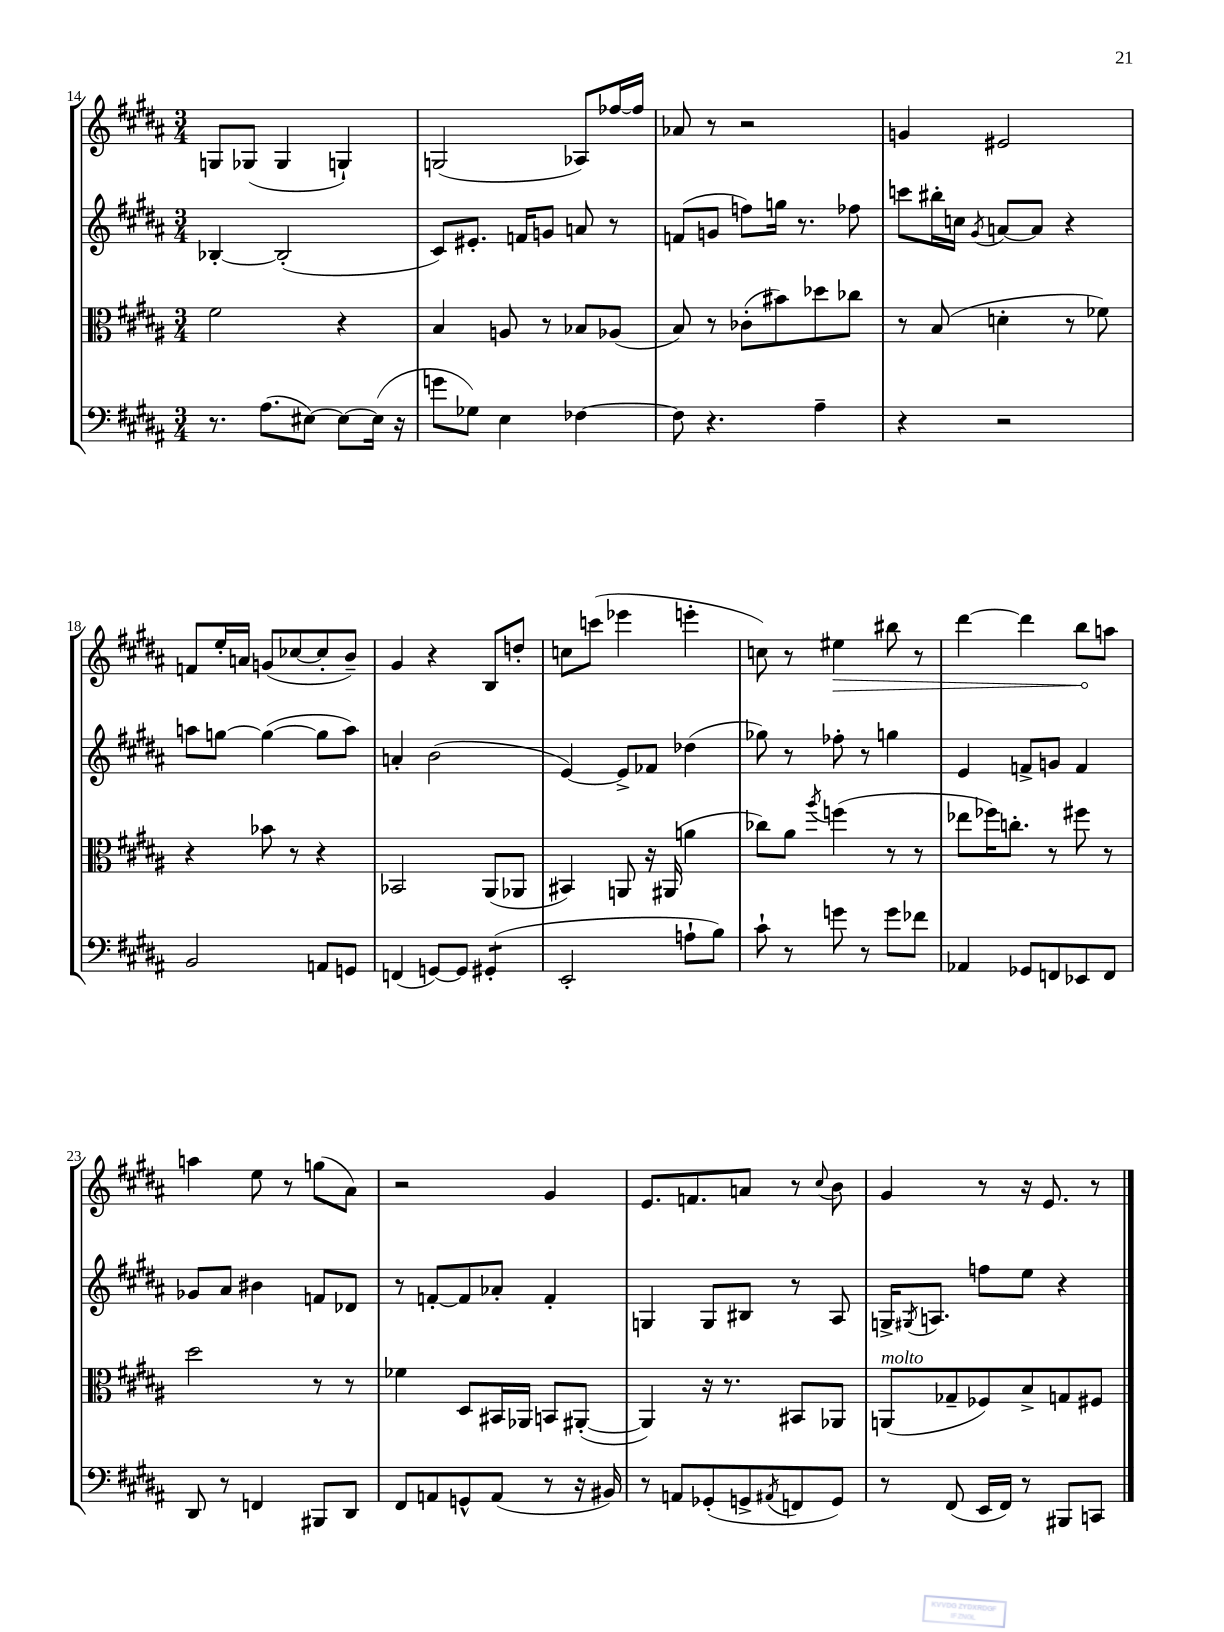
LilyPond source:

<<
\new StaffGroup <<
\new Staff = "s0" {
    \clef treble \key b \major \numericTimeSignature \time 3/4
    g8 ges8( ges4 g4-!) |
    g2( aes8) fes''16~ fes''16 |
    aes'8 r8 r2 |
    g'4 eis'2 |
    f'8 e''16-. a'16 g'8( ces''8~ ces''8-. b'8--) |
    gis'4 r4 b8 d''8-. |
    c''8 c'''8( ees'''4 e'''4-. |
    c''8) r8 \once \override Hairpin.circled-tip = ##t eis''4\> bis''8 r8 |
    dis'''4~ dis'''4 b''8\! a''8 |
    a''4 e''8 r8 g''8( ais'8) |
    r2 gis'4 |
    e'8. f'8. a'8 r8 \appoggiatura { cis''8 } b'8 |
    gis'4 r8 r16 e'8. r8 \bar "|." |
}
\new Staff = "s1" {
    \clef treble \key b \major \numericTimeSignature \time 3/4
    bes4~-. bes2-.( |
    cis'8) eis'8.-. f'16 g'8 a'8 r8 |
    f'8( g'8 f''8) g''16 r8. fes''8 |
    c'''8 bis''16-. c''16 \acciaccatura { gis'8 } a'8~ a'8 r4 |
    a''8 g''8~ g''4~( g''8 a''8) |
    a'4-. b'2( |
    e'4~) e'8-> fes'8 des''4( |
    ges''8) r8 fes''8-. r8 g''4 |
    e'4 f'8-> g'8 f'4 |
    ges'8 ais'8 bis'4 f'8 des'8 |
    r8 f'8~-. f'8 aes'8-. f'4-. |
    g4 g8 bis8 r8 ais8 |
    g16-> \acciaccatura { gis8 } a8. f''8 e''8 r4 \bar "|." |
}
\new Staff = "s2" {
    \clef alto \key b \major \numericTimeSignature \time 3/4
    fis'2 r4 |
    b4 a8 r8 bes8 aes8( |
    b8) r8 ces'8-.( bis'8) des''8 ces''8 |
    r8 b8( d'4-. r8 fes'8) |
    r4 bes'8 r8 r4 |
    bes,2 ais,8( aes,8 |
    bis,4) a,8 r16 ais,16( a'4 |
    ces''8) ais'8 \acciaccatura { ais''8 } f''4( r8 r8 |
    ees''8 fes''16) c''8.-. r8 fis''8 r8 |
    dis''2 r8 r8 |
    fes'4 dis8 bis,16 aes,16 b,8 ais,8~-.( |
    ais,4) r16 r8. bis,8 aes,8 |
    a,8^\markup { \italic "molto" }( ges8-- fes8) b8-> g8 fis8 \bar "|." |
}
\new Staff = "s3" {
    \clef bass \key b \major \numericTimeSignature \time 3/4
    r8. ais8.( eis8~) eis8~ eis16( r16 |
    g'8 ges8) e4 fes4~ |
    fes8 r4. ais4-- |
    r4 r2 |
    b,2 a,8 g,8 |
    f,4( g,8~) g,8 gis,4:8-.( |
    e,2-. a8-! b8) |
    cis'8-! r8 g'8 r8 g'8 fes'8 |
    aes,4 ges,8 f,8 ees,8 f,8 |
    dis,8 r8 f,4 bis,,8 dis,8 |
    fis,8 a,8 g,8-^ a,8( r8 r16 bis,16) |
    r8 a,8 ges,8-.( g,8-> \acciaccatura { ais,8 } f,8 g,8) |
    r8 fis,8( e,16 fis,16) r8 bis,,8 c,8 \bar "|." |
}
>>
>>
\layout { \context { \Score currentBarNumber = #14 } }
